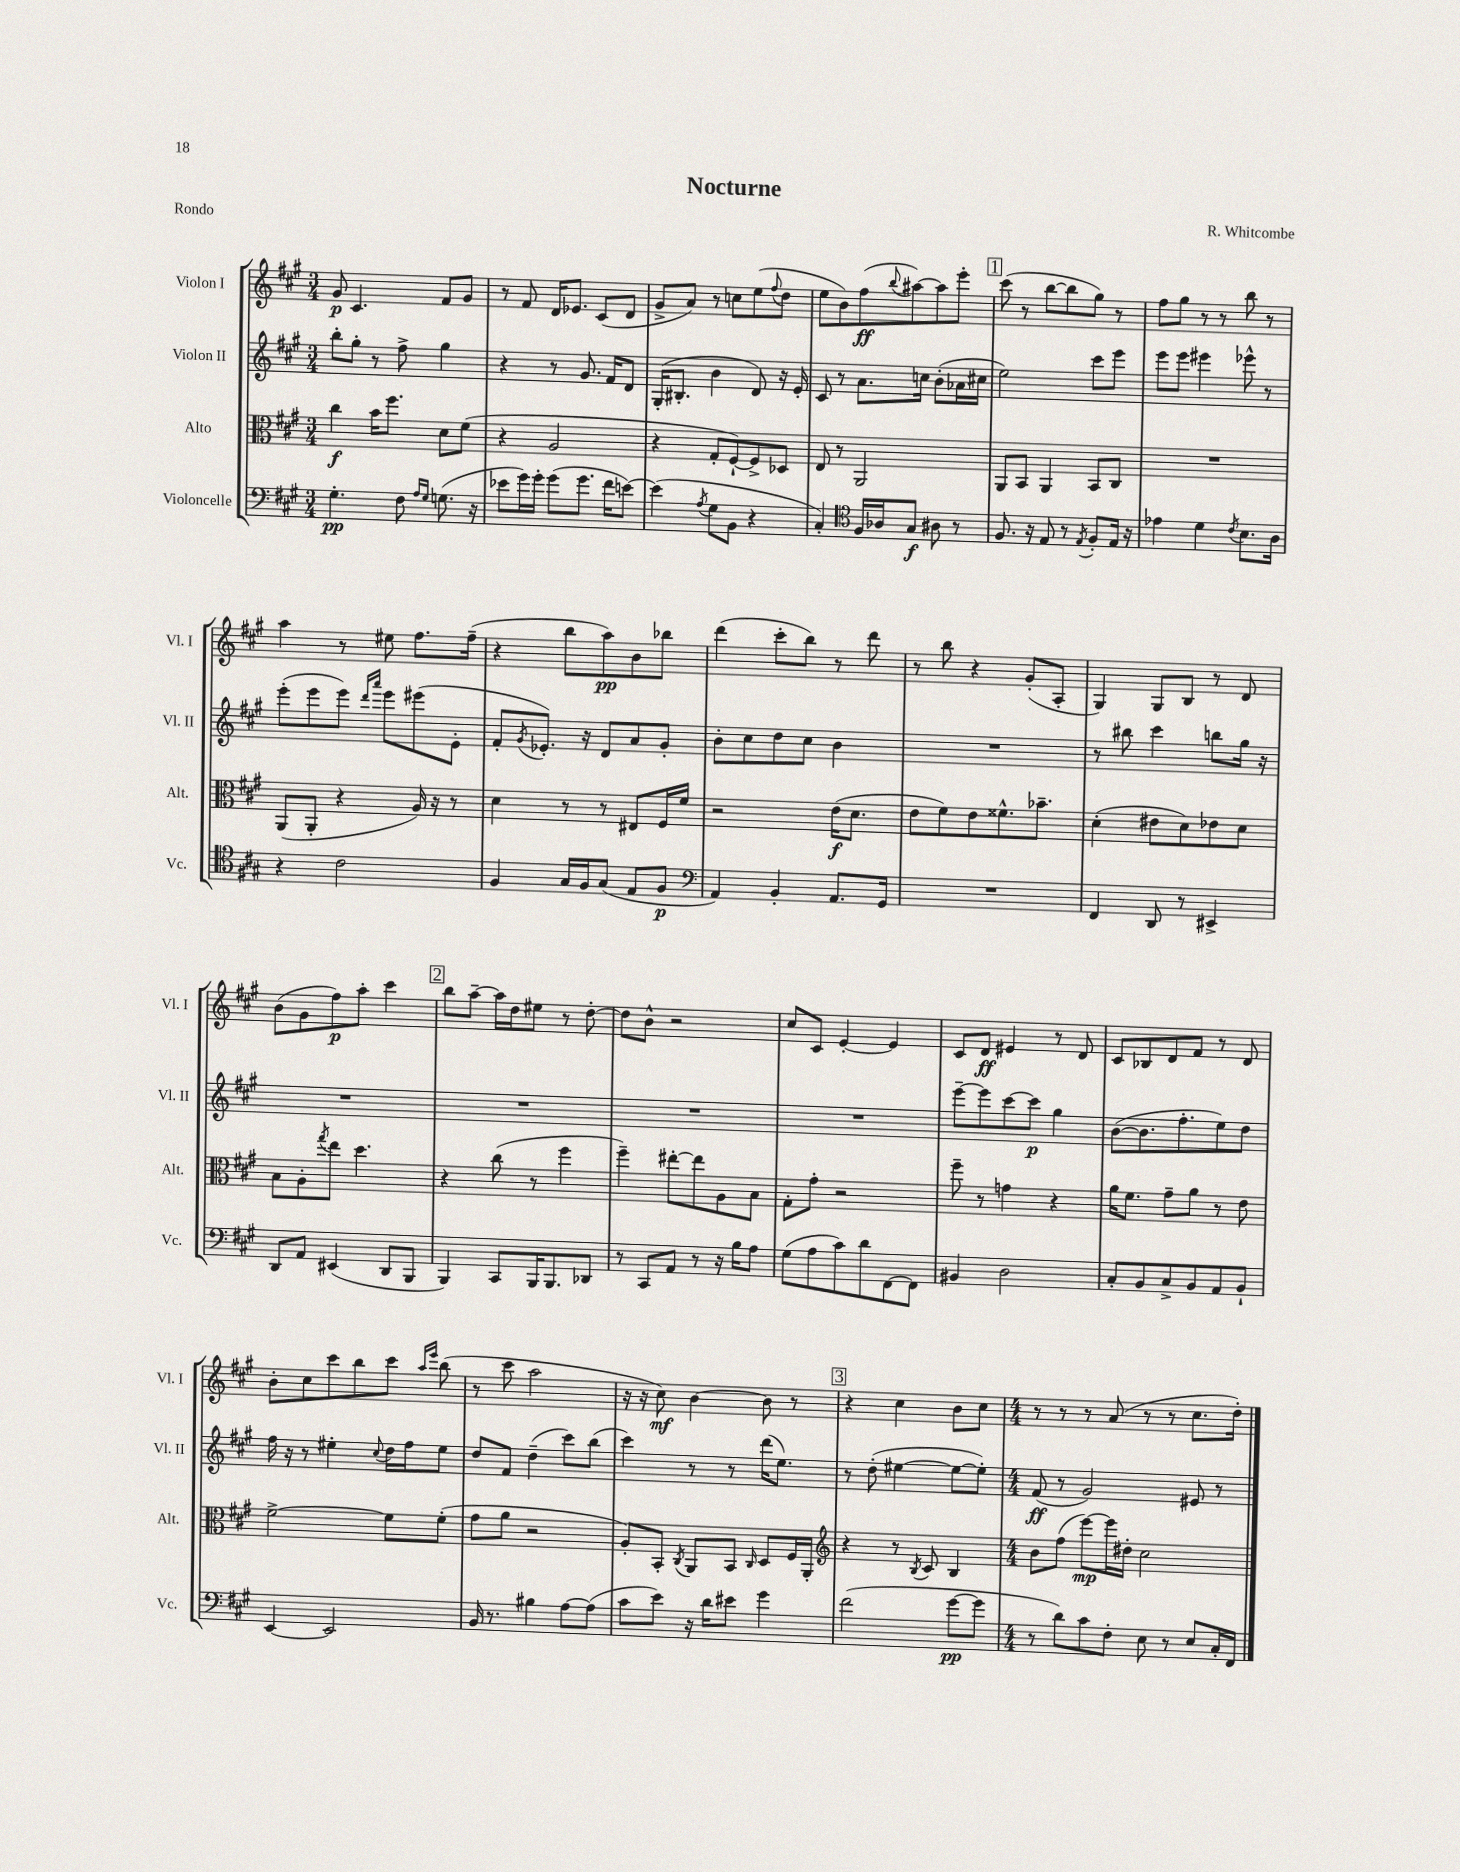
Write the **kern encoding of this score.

**kern	**kern	**kern	**kern
*staff4	*staff3	*staff2	*staff1
*clefF4	*clefC3	*clefG2	*clefG2
*k[f#c#g#]	*k[f#c#g#]	*k[f#c#g#]	*k[f#c#g#]
*M3/4	*M3/4	*M3/4	*M3/4
4.G#'	4cc#	8bb'	8g#
.	.	8gg#'	4.c#
.	16b	8r	.
.	8.ff#	.	.
8F#	.	8ff#^	.
16qqA	.	.	.
16qqG#	.	.	.
(8.G	8d	4gg#	8f#
.	(8f#	.	8g#
16r	.	.	.
=	=	=	=
8e-	4r	4r	8r
16g#)	.	.	8f#
16g#'	.	.	.
(8g#	2A	8r	16d
.	.	.	8.e-
8.g#	.	8.g#	.
.	.	.	(8c#
16f#	.	16f#	.
[8e)	.	8d	8d
=	=	=	=
(4e]	4r	(16G#'	8g#^
.	.	8.B#'	.
.	.	.	8a)
8qA	.	.	.
8G#	8G#'	4b	8r
8BB	[8F#`)	.	8cc
4r	8F#^]	8d)	(8ee
.	.	.	8qqff#
.	8D-	16r	8dd
.	.	16e'	.
=	=	=	=
4C#')	8E	8c#	8ee
.	8r	8r	8b)
*clefC4	*	*	*
16F#	2AA	8.a	(8ff#
16A-	.	.	.
.	.	.	8qqbb
8G#	.	.	[8aa#)
.	.	16cc	.
8A#	.	(8b'	8aa#]
8r	.	16a-	8eee'
.	.	16cc#	.
=	=	=	=
8.F#	8AA	2ee)	(8ccc#
.	8BB	.	8r
16r	.	.	.
8E	4AA	.	[8bb
8r	.	.	8bb]
8qE	.	.	.
8F#'	8BB	8ccc#	8gg#)
16E	8C#	8eee	8r
16r	.	.	.
=	=	=	=
4e-	2.r	8eee	8ff#
.	.	8eee	8gg#
4d	.	4eee#	8r
.	.	.	8r
8qc#	.	.	.
8.B	.	8eee-^^	8bb
.	.	8r	8r
16A	.	.	.
=	=	=	=
4r	(8AA	(8eee'	4aa
.	8AA'	8eee	.
2c#	4r	8eee)	8r
.	.	16qqddd	.
.	.	16qqaaa	.
.	.	8eee	8ee#
.	16A)	(8eee#	8.ff#
.	16r	.	.
.	8r	8e'	.
.	.	.	(16ff#~
=	=	=	=
4F#	4d	8f#'	4r
.	.	8qg#	.
.	.	8.e-')	.
16G#	8r	.	8bb
16F#	.	16r	.
(8G#	8r	8d	8aa)
8E	8E#	8a	8b
8F#	16F#	8g#'	8bb-
.	16f#	.	.
=	=	=	=
*clefF4	*	*	*
4AA)	2r	8b'	(4ddd
.	.	8cc#	.
4BB'	.	8dd	8ccc#'
.	.	8cc#	8bb)
8.AA	(16e	4b	8r
.	8.d	.	.
.	.	.	8ddd
16GG#	.	.	.
=	=	=	=
2.r	8e	2.r	8r
.	8f#)	.	8bb
.	8e	.	4r
.	8.f##^^	.	.
.	.	.	(8g#'
.	8.b-~	.	.
.	.	.	8A'
=	=	=	=
4FF#	(4d'	8r	4G#)
.	.	8bb#	.
8DD	8e#	4ccc#	8G#
8r	8d)	.	8B
4EE#^	8e-	8bb	8r
.	8d	16gg#	8d
.	.	16r	.
=	=	=	=
8DD	8B	2.r	(8b
8AA	8A'	.	8g#
.	8qgg#	.	.
(4EE#	8ee	.	8ff#)
.	4.dd	.	8aa'
8DD	.	.	4ccc#
8BBB	.	.	.
=	=	=	=
4BBB)	4r	2.r	8bb
.	.	.	[8aa~
8CC#	(8cc#	.	16aa]
.	.	.	16dd
16BBB	8r	.	8ee#
8.BBB	.	.	.
.	4ff#	.	8r
8DD-	.	.	[8dd'
=	=	=	=
8r	4ff#~)	2.r	8dd]
8CC#	.	.	8b^^
8AA	[8ee#'	.	2r
8r	8ee#]	.	.
16r	8A	.	.
16B	.	.	.
8A	8B	.	.
=	=	=	=
(8G#	8G#'	2.r	8cc#
8A	8g#'	.	8c#
8c#)	2r	.	[4e'
8d	.	.	.
[8FF#	.	.	4e]
8FF#]	.	.	.
=	=	=	=
4BB#	8ff#~	[8eee~	8c#
.	8r	8eee]	8d
2D	4g	[8ccc#	4e#
.	.	8ccc#]	.
.	4r	4gg#	8r
.	.	.	8d
=	=	=	=
8C#'	16a	([8b	8c#
.	8.f#	.	.
8BB	.	8.b]	8B-
8C#^	8g#~	.	8d
.	.	8.ff#'	.
8BB	8a	.	8f#
8AA	8r	8ee)	8r
8BB`	8e	8dd	8d
=	=	=	=
[4EE	[2f#^	16ff#	8b'
.	.	16r	.
.	.	8r	8cc#
2EE]	.	4ee#'	8ccc#
.	.	.	8bb
.	.	8qqcc#	.
.	8f#]	16dd	8ccc#
.	.	16ff#	.
.	.	.	16qqaa
.	.	.	16qqeee
.	(8f#'	8ee#	(8bb
=	=	=	=
16BB	8g#	8dd	8r
8.r	.	.	.
.	8a	8f#	8ccc#
4B#	2r	(4dd~	2aa
[8A	.	8ccc#)	.
(8A]	.	(8bb	.
=	=	=	=
8c#	8A')	4ccc#)	16r
.	.	.	16r
8e)	8BB'	.	8cc#)
.	8qC#	.	.
16r	8AA	8r	[4b
16d	.	.	.
8e#	8BB	8r	.
.	16qqC#	.	.
4g#	8D	(16ddd	8b]
.	.	8.ee)	.
.	16F#	.	8r
.	16AA'	.	.
=	=	=	=
*	*clefG2	*	*
(2f#	4r	8r	4r
.	.	(8dd'	.
.	8r	[4ee#	4cc#
.	8qB	.	.
.	8c#	.	.
[8g#	4B	8ee#_	8b
8g#]	.	8ee#'])	8cc#
=	=	=	=
*M4/4	*M4/4	*M4/4	*M4/4
8r	8b	(8f#	8r
8d)	(8ff#	8r	8r
8c#	[8eee)	2g#)	8r
8F#'	16eee]	.	(8a
.	16dd#'	.	.
8E	2cc#	.	8r
8r	.	.	8r
8E	.	8e#	8.cc#
16C#'	.	8r	.
16FF#	.	.	16dd')
==	==	==	==
*-	*-	*-	*-
